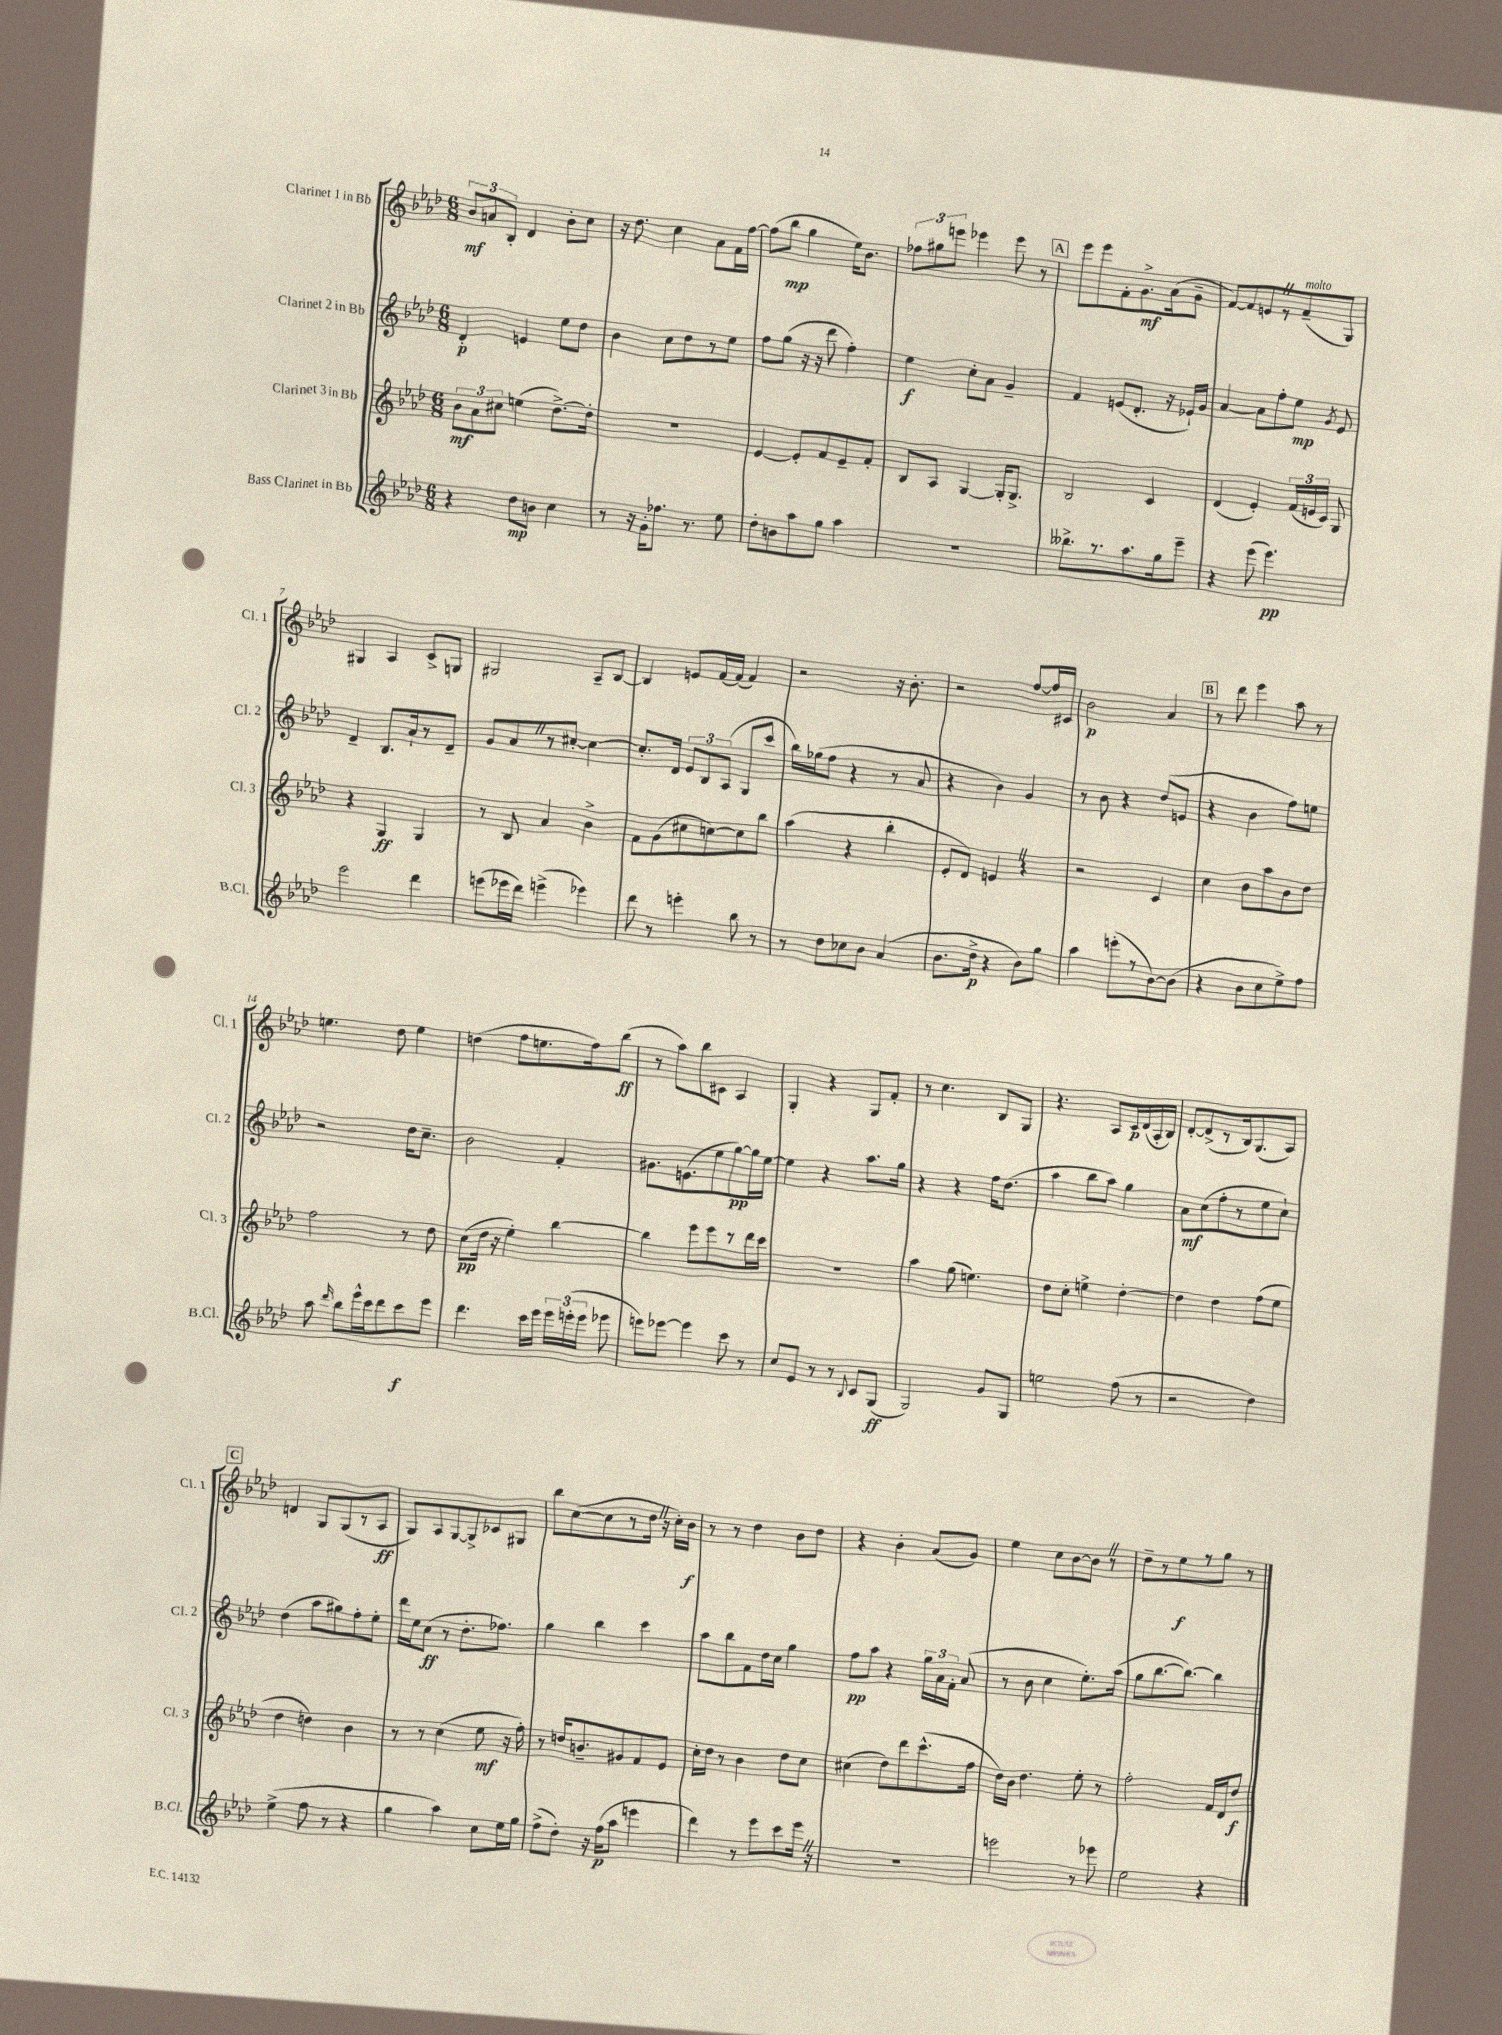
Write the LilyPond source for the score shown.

<<
\new StaffGroup <<
\new Staff = "s0" \with { instrumentName = "Clarinet 1 in Bb" shortInstrumentName = "Cl. 1" } {
    \clef treble \key aes \major \numericTimeSignature \time 6/8
    \autoBeamOff \tuplet 3/2 { bes'8[\mf a'8 bes8]-. } des'4 bes'8[-. c''8] |
    r16 des''8. c''4 aes'8[ f'16 f''16]~ |
    f''8[( bes''8]\mp g''4 ees''16[) bes'8.] |
    \tuplet 3/2 { fes''8[ gis''8 e'''8] } ees'''4 ees'''8 r8 |
    \mark \markup { \box "A" } ees'''8[ ees'''8 f'8-. g'8.->\mf aes'16( g'8]-- |
    f'8[~) f'8 e'8 \once \override BreathingSign.text = \markup { \musicglyph "scripts.caesura.straight" } \breathe r8 f'8--^\markup { \italic "molto" }( g8]) |
    gis4 aes4 c'8[-> g8] |
    gis2 aes8[-- bes8]~ |
    bes4 e'8[ f'16~ f'16]( f'4) |
    r2 r16 bes'8.-. |
    r2 f''8[~ f''16 cis'16] |
    bes'2\p aes'4 |
    \mark \markup { \box "B" } r8 des'''8 ees'''4 aes''8 r8 |
    e''4. des''8 e''4 |
    d''4( f''8[ e''8. f''16) bes''8]\ff( |
    r8 aes''8[) bes''8 cis'8] aes4 |
    g4-. r4 g8[ f'8]-. |
    r8 c''4. bes8[ g8] |
    r4. aes8[ c'16\p des'16( aes16-. bes16]) |
    des'8[~-. des'8->( r8 bes16) g8.( aes8]) |
    \mark \markup { \box "C" } d'4 g8[ g8( r8 aes8]\ff |
    g8[) aes8 g8~ g8-> ces'8 gis8] |
    bes''8[ c''8~( c''8 r8 des''16] \once \override BreathingSign.text = \markup { \musicglyph "scripts.caesura.straight" } \breathe r16 c''16[-.) bes'16]\f |
    r8 r8 des''4 bes'8[ des''8] |
    r4 bes'4-. aes'8[( g'8]) |
    ees''4 c''8[ bes'8~ bes'8] \once \override BreathingSign.text = \markup { \musicglyph "scripts.caesura.straight" } \breathe r8 |
    des''8[-- r8 ees''8\f r8 g''8] r8 \bar "|." |
}
\new Staff = "s1" \with { instrumentName = "Clarinet 2 in Bb" shortInstrumentName = "Cl. 2" } {
    \clef treble \key aes \major \numericTimeSignature \time 6/8
    \autoBeamOff des'4-.\p e'4 ees''8[ des''8] |
    bes'4 c''8[ des''8 r8 ees''8] |
    f''8[ g''8]( r16 r16 des'''8 f''4-.) |
    ees''4\f c''8[-. aes'8] g'4-- |
    \mark \markup { \box "A" } f'4 e'8[( des'8.]-. r16 ees'16[-!) g'16] |
    aes'4~ aes'8[ f''8-. ees''8]\mp \acciaccatura { g'8 } ees'8 |
    des'4-- bes8.[ aes'16-! r8 des'8]-- |
    g'8[ aes'8 \once \override BreathingSign.text = \markup { \musicglyph "scripts.caesura.straight" } \breathe r8 cis''8]~-. cis''4~ |
    cis''8.[-. des'16] \tuplet 3/2 { ees'8[ bes8 aes8]( } g8[ c'''8] |
    bes''16[) ges''16( f''8] r4 r8 aes'8 |
    r4 bes'4) g'4 |
    r8 bes'8 r4 des''8[( e'8] |
    \mark \markup { \box "B" } r4 bes'4 f''8[) e''8] |
    r2 des''16[ c''8.]-- |
    bes'2 f'4-. |
    gis'8.[ e'8.( ees''8 g''8~\pp) g''16 ees''16]~ |
    ees''4 r4 aes''8.[ g''16] |
    r4 r4 f''16[ des''8.]( |
    aes''4 bes''8[ aes''8]) g''4 |
    aes'8[\mf c''8( f''8-. r8 ees''8 c''8]-!) |
    \mark \markup { \box "C" } des''4( aes''8[ gis''8) f''8-. ees''8]-. |
    des'''16[ ees''16 c''8]\ff( r8 des''8.[-. fes''8.]) |
    g''4 bes''4 c'''4 |
    aes''8[ bes''8 f'8 des''16 c''16] g''4 |
    f''8[\pp aes''8] r4 \tuplet 3/2 { g''16[ aes'16 f'16]-. } aes'8( |
    r8 bes'8 c''4 ees''8.[-.) aes''16]( |
    g''8[ bes''8.~ bes''8.]~) bes''4 \bar "|." |
}
\new Staff = "s2" \with { instrumentName = "Clarinet 3 in Bb" shortInstrumentName = "Cl. 3" } {
    \clef treble \key aes \major \numericTimeSignature \time 6/8
    \autoBeamOff \tuplet 3/2 { bes'8[\mf aes'8 cis''8] } e''4( des''8.[~->) des''16]-. |
    R2. |
    ees'4~ ees'8[-. f'8 ees'8-- f'8]-. |
    bes8[ aes8] g4~ g16[-. g8.]-> |
    \mark \markup { \box "A" } bes2 c'4 |
    des'4( ees'4-.) \tuplet 3/2 { f'16[( e'16 c'16]) } g8 |
    r4 g4\ff g4 |
    r8 bes8 aes'4 bes'4-> |
    f'8[ g'8( cis''8 c''8~) c''8 bes''8] |
    aes''4( r4 bes''4-. |
    ees'8[-. des'8]) e'4 \once \override BreathingSign.text = \markup { \musicglyph "scripts.caesura.straight" } \breathe r4 |
    r2 c'4 |
    \mark \markup { \box "B" } c''4 bes'8[ aes''8 bes'8 des''8] |
    f''2 r8 des''8 |
    c''8[\pp( des''16] r16 ees''4-.) bes''4~ |
    bes''4 ees'''8[ ees'''8 r8 des'''16 c'''16] |
    R2. |
    aes''4 g''8( e''4.) |
    des''8[ c''8]-. e''4-> des''4~-. |
    des''4 des''4 f''8[( ees''8] |
    \mark \markup { \box "C" } des''4 d''4) bes'4 |
    r8 r8 c''4( ees''8\mf r16 f''16-.) |
    r8 d''16[ b'8.-- gis'8 f'8 ees'8] |
    c''16[-. des''16] r8 bes'4 des''8[ c''8] |
    cis''4( des''8[) des'''8 c'''8.-^( f''16] |
    des''16[) bes'16] des''4. ees''8-. r8 |
    f''2-. f'16[ des'16 des''8]\f \bar "|." |
}
\new Staff = "s3" \with { instrumentName = "Bass Clarinet in Bb" shortInstrumentName = "B.Cl." } {
    \clef treble \key aes \major \numericTimeSignature \time 6/8
    \autoBeamOff r4 des''8[\mp b'8] c''4 |
    r8 r16 g'16[-. fes''8.] r8. ees''8 |
    des''8[-. b'8 aes''8 g''8] aes''4 |
    R2. |
    \mark \markup { \box "A" } beses''8.[-> r8. aes''8. g''16 ees'''8]-- |
    r4 ees'''8( ees'''4.\pp) |
    ees'''2 des'''4 |
    e'''8[( ees'''16 des'''16]) e'''4->( ees'''4) |
    des'''8 r8 e'''4-. bes''8 r8 |
    r8 des''8[ ces''8 bes'8] aes'4( |
    bes'8.[ des''16]->\p r4 bes'8[) g''8] |
    aes''4 e'''8[-.( r8 bes'8~) bes'8]( |
    \mark \markup { \box "B" } r4 bes'8[ c''8 ees''8->) f''8] |
    aes''8 \grace { des'''16 } bes''8[ ees'''16-^ c'''16 des'''8 c'''8\f ees'''8] |
    des'''4. c'''16[ ees'''16] \tuplet 3/2 { ees'''16[ e'''16-.( e'''16] } ees'''8 |
    e'''8[) ees'''8]~ ees'''4 c'''8 r8 |
    c''8[ ees'8] r8 r8 \appoggiatura { bes8 } c'8[ g8]\ff( |
    g2) g'8[ g8] |
    e''2 f''8( r8 |
    r2 des''4) |
    \mark \markup { \box "C" } ees''4->( f''8 r8 r4 |
    g''4 aes''4) c''8[ ees''16 g''16] |
    f''8[->( des''8]-.) r16 f''16[\p( aes''8] e'''4 |
    des'''4) r8 ees'''8[ c'''8 ees'''16] \once \override BreathingSign.text = \markup { \musicglyph "scripts.caesura.straight" } \breathe r16 |
    R2. |
    e'''2 r8 ees'''8 |
    ees''2 r4 \bar "|." |
}
>>
>>
